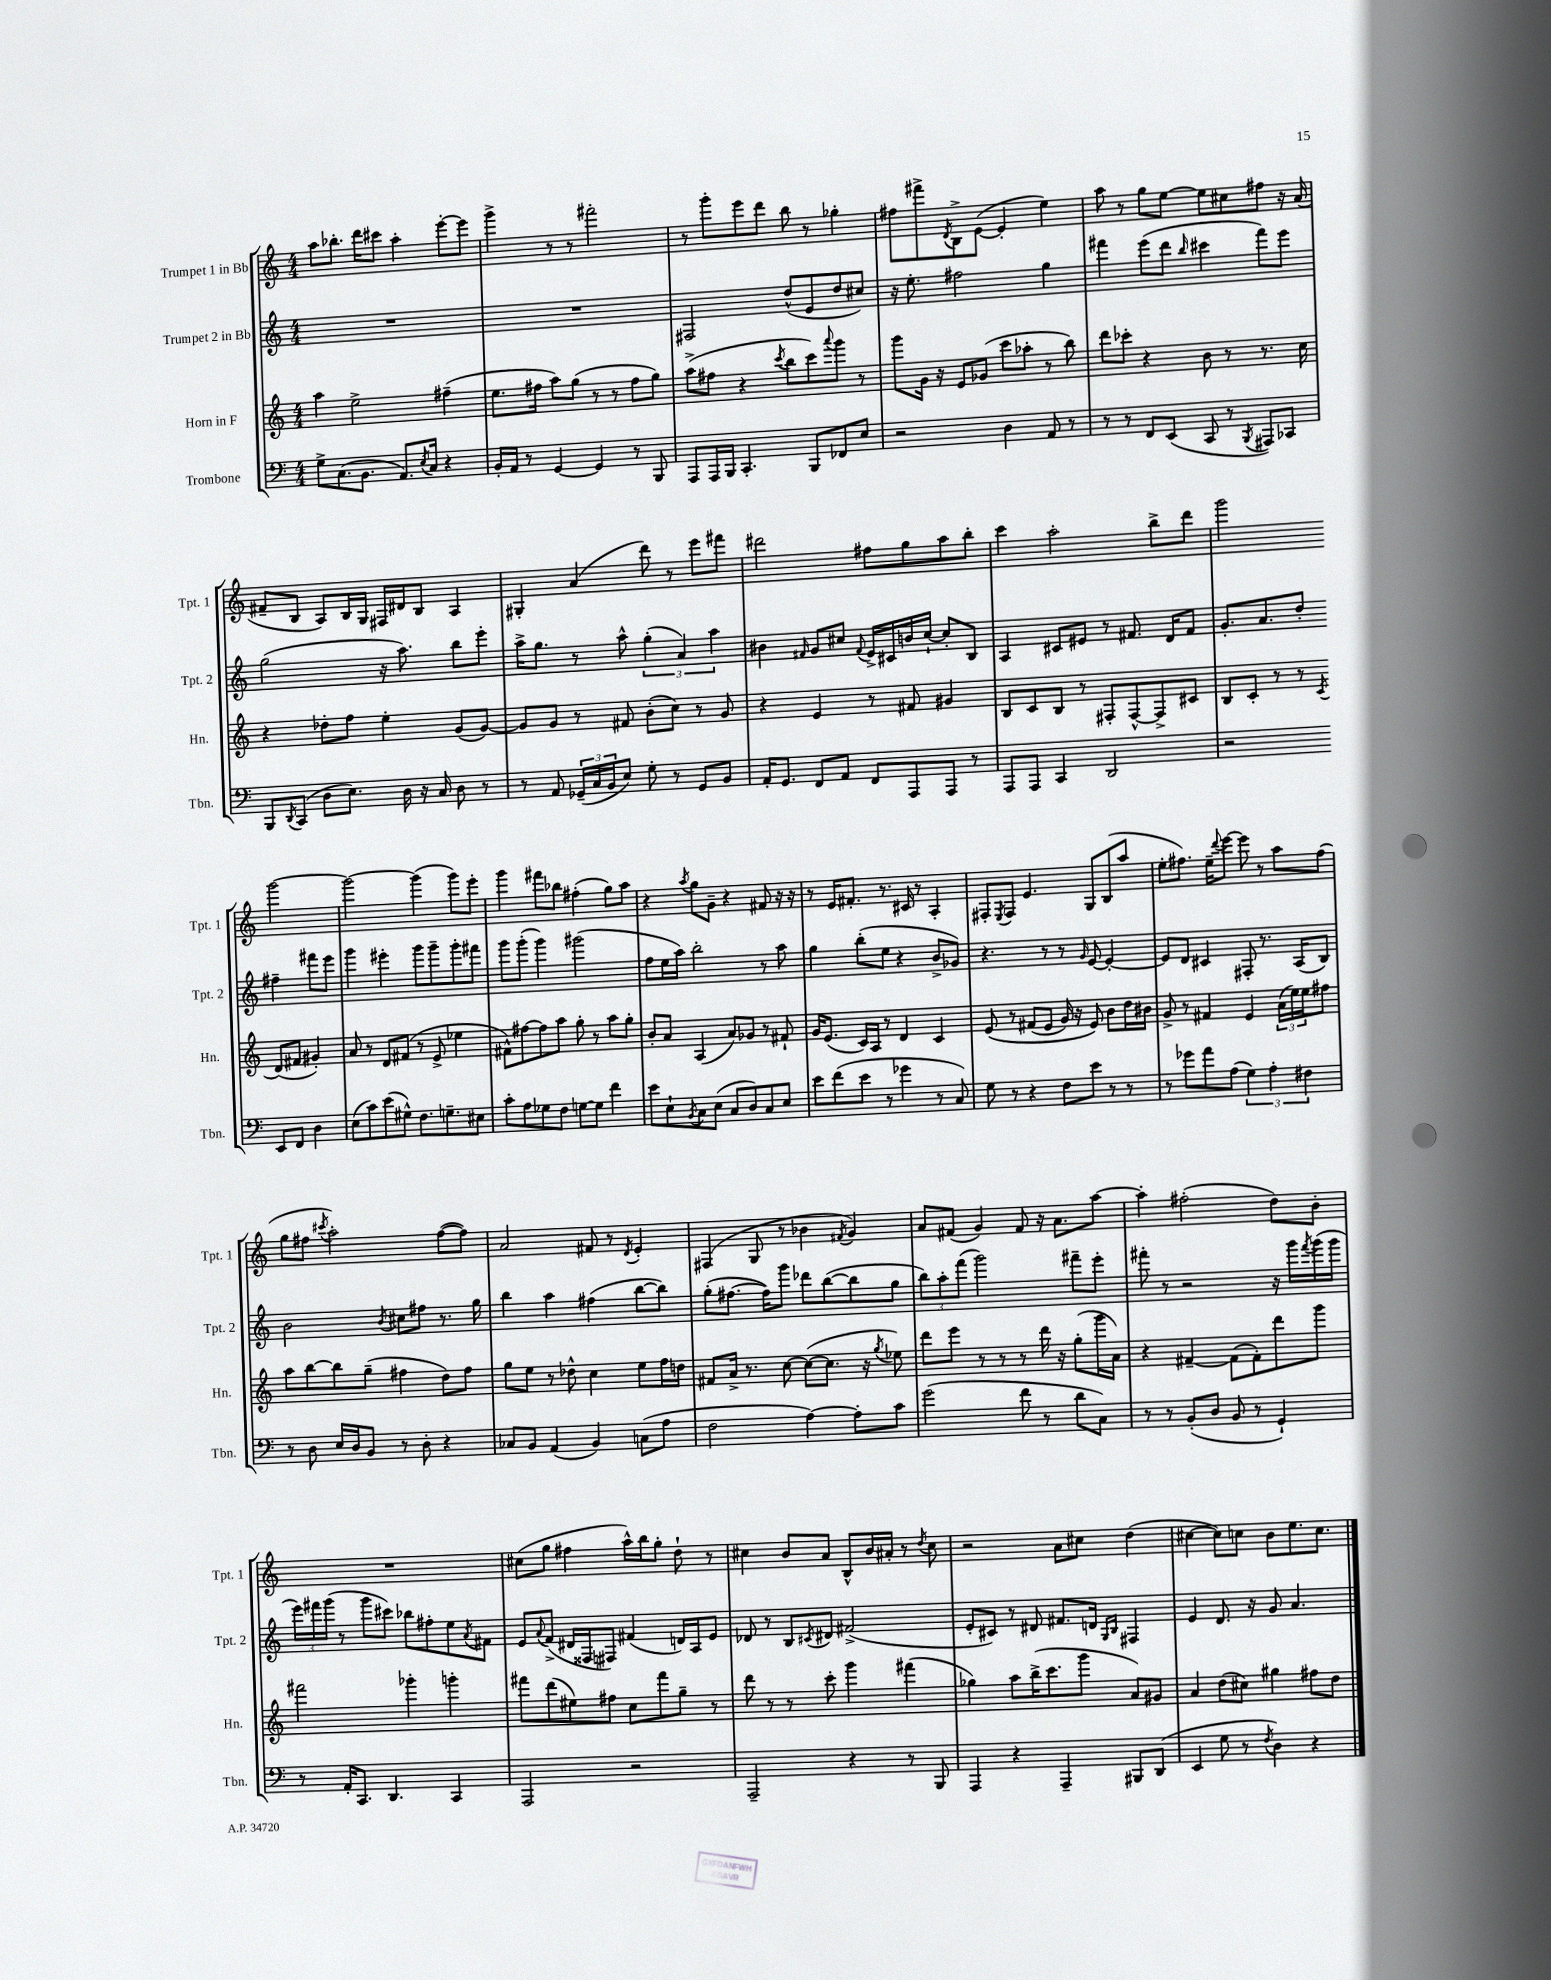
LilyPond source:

<<
\new StaffGroup <<
\new Staff = "s0" \with { instrumentName = "Trumpet 1 in Bb" shortInstrumentName = "Tpt. 1" } {
    \clef treble \key c \major \numericTimeSignature \time 4/4
    a''8 bes''8.-. d'''16 cis'''8 a''4-. e'''8~-. e'''8 |
    g'''4-> r8 r8 fis'''2-. |
    r8 g'''8-. e'''8 d'''8 b''8 r8 ges''4-. |
    fis''8 fis'''8-> \acciaccatura { d'8 } b8-> e'8~( e'4-. e''4) |
    a''8 r8 g''8 e''8~ e''8 cis''8 fis''8 r16 a'16( |
    fis'8-- b8 a8) b16 g16 fis16 dis'16 b8 a4 |
    gis4-. a'4( d'''8) r8 e'''8 fis'''8 |
    dis'''2 fis''8 g''8 a''8 b''8-. |
    c'''4 a''2-. b''8-> d'''8 |
    g'''2 g'''2~ |
    g'''2~ g'''4( g'''8) e'''8-. |
    g'''4 fis'''8 bes''8 fis''4-.( g''8) a''8 |
    r4 \acciaccatura { a''8 } g''8 g'8-- r4 fis'8 r16 r16 |
    r8 e'16 fis'8.-. r8. cis'16 r8 a4-. |
    fis8-. \acciaccatura { e8 } fis8 e'4. g8 b8( a''8 |
    e''8-. fis''8.) e''16-- \appoggiatura { d'''8 } e'''8~ e'''8 r8 a''8 fis''8( |
    g''8 fis''8 \acciaccatura { cis'''8 } a''2-.) fis''8~( fis''8) |
    a'2 fis'8 r8 \acciaccatura { d'8 } e'4-. |
    fis4( g8 r8 bes'4 \acciaccatura { fis'8 } g'4) |
    a'8 fis'8( g'4) fis'8 r16 a'8. a''8~ |
    a''4-. fis''2-.( d''8) b'8-. |
    R1 |
    cis''8( g''8 fis''4 a''16-^) b''16 g''8-. d''8-! r8 |
    cis''4 b'8 a'8 b8-^ b'16 ais'16-. r8 \acciaccatura { d''8 } cis''8 |
    r2 a'8 cis''8 d''4( |
    cis''4~ cis''8) c''8 b'8 e''8. c''8. \bar "|." |
}
\new Staff = "s1" \with { instrumentName = "Trumpet 2 in Bb" shortInstrumentName = "Tpt. 2" } {
    \clef treble \key c \major \numericTimeSignature \time 4/4
    R1 |
    R1 |
    fis2 d''8-^( e'8 d''8 cis''8) |
    r16 e''8.-. fis''2 g''4 |
    fis'''4 e'''8( d'''8 \grace { b''16 } cis'''4 fis'''8) e'''8 |
    g''2( r16 a''8.) b''8 e'''8-. |
    a''16-> g''8. r8 a''8-^ \tuplet 3/2 { g''4-.( a'4) a''4 } |
    bis'4 \grace { fis'16 } g'8 cis''8 \appoggiatura { fis'8 } e'16-> cis'16 b'16 cis''16~-! cis''8-. b8 |
    a4 cis'8 eis'8 r8 fis'8. d'16 fis'8 |
    g'8.-. a'8. d''8-. fis''4-- fis'''8 e'''8 |
    g'''4 eis'''4-. g'''8 g'''8-- g'''8-. fis'''8 |
    g'''8 g'''8-.( g'''4) gis'''2( |
    f''8 e''16 a''16) b''2-. r8 a''8 |
    g''4 b''8-.( e''8 r4 b'8-> ges'8) |
    r4. r8 r8 \grace { g'16 } e'8~ e'4~-. |
    e'8 d'8 cis'4 fis8-. r8. a16( b8) |
    b'2 \acciaccatura { b'8 } cis''8 fis''8 r8. g''16 |
    b''4 a''4 fis''4( b''8~ b''8) |
    g''8-.( fis''8.~ fis''16) g'''8 des'''8 b''8~( b''8 g''8 |
    \tuplet 3/2 { b''8) a''8-. f'''8( } g'''2) fis'''8-- e'''8-. |
    fis'''8-. r8 r2 r16 g'''16 \acciaccatura { fis'''8 } g'''16( g'''16 |
    \tuplet 3/2 { e'''16) fis'''16 g'''16( } r8 g'''8 cis'''8) bes''8 fis''8-. e''8 \acciaccatura { a'8 } fis'8 |
    e'8 \appoggiatura { a'8 } f'8->( dis'16 fisis16 fis8) fis'4( d'16) a16 e'8 |
    des'8 r8 b8 \acciaccatura { cis'8 } dis'8 fis'2->( |
    e'8-. cis'8) r8 dis'8 fis'8. d'16 \grace { g16 b16 } fis4 |
    e'4 d'8. r16 g'8 a'4. \bar "|." |
}
\new Staff = "s2" \with { instrumentName = "Horn in F" shortInstrumentName = "Hn." } {
    \clef treble \key c \major \numericTimeSignature \time 4/4
    a''4 e''2-> fis''4--( |
    e''8. fis''16 a''8) g''8( r8 r8 fis''8 g''8) |
    a''8->( fis''8 r4 \acciaccatura { c'''8 } b''8 c'''8) \appoggiatura { a'''8 } g'''8 r8 |
    g'''8 g'16 r16 e'8 ges'8( c'''8 aes''8-. r8 b''8) |
    d'''8 ces'''8-. r4 b'8 r8 r8. c''16 |
    r4 des''8-. f''8 e''4-. g'8( g'8~) |
    g'8 g'8 r8 fis'8 b'8-.( c''8) r8 g'8 |
    r4 e'4 r8 fis'8 gis'4 |
    b8 c'8 b8 r8 fis8-. fis8~-^ fis8-> cis'8 |
    b8 c'8-. r8 r8 \acciaccatura { c'8 } d'8( fis'8 gis'4-.) |
    a'8 r8 d'8 fis'8( r8 e'8-> ees''4 |
    fis'8-^) fis''8~ fis''8 a''8 g''8-. r8 a''8 g''8-. |
    b'8-. a'8 a4( a'8) ges'8 r8 fis'8-! |
    g'16 e'8.( c'16) a16 r8 d'4 c'4 |
    e'8\( r8 fis'8( e'8 g'16) r16 e'8\) b'8 d''16 bis'16 |
    g'8-> r8 fis'4 e'4 \tuplet 3/2 { a'16( e''16) e''16 } fis''8 |
    a''8 b''8~ b''8 g''8--( fis''4 d''8) fis''8 |
    g''8 e''8 r8 des''8-^ c''4 e''8 f''16 d''16 |
    fis'8 a'16-> r8. c''8~ c''8~( c''8. r16 \acciaccatura { g''8 } ees''8) |
    d'''8 e'''8 r8 r8 r8 d'''16 r16 g''8-.( g'''16 a'16) |
    r4 fis'4~-- fis'8( fis'8-.) d'''8 g'''8 |
    fis'''2 ges'''4-. g'''4-. |
    fis'''8 d'''8( eis''8) fis''8 c''8 fis'''8 g''8-- r8 |
    d'''8 r8 r8 c'''8-. g'''4 fis'''4( |
    ges''4) a''8 b''16->( c'''8. g'''8 a'8) gis'8 |
    a'4 d''8( cis''8) gis''4 fis''8 d''8 \bar "|." |
}
\new Staff = "s3" \with { instrumentName = "Trombone" shortInstrumentName = "Tbn." } {
    \clef bass \key c \major \numericTimeSignature \time 4/4
    g8-> c8.( b,8. a,8.) \acciaccatura { e8 } c16 r4 |
    b,16-. a,16 r8 g,4~ g,4 r8 b,,8 |
    a,,8 a,,16 b,,16 c,4.-. b,,8 fes,8 e8 |
    r2 d4 a,8 r8 |
    r8 r8 f,8 e,8( c,8 r8 \acciaccatura { b,,8 } ais,,8) ces,8 |
    b,,8 \acciaccatura { d,8 } c,8( d8 e8.) d16 r16 c16 d8 r8 |
    r8 a,8 \tuplet 3/2 { ges,16--( c16 b,16 } e8) g8-. r8 ges,8 b,8 |
    a,16-. g,8. f,8 a,8 f,8 a,,8 a,,8 r8 |
    a,,8 a,,8 c,4 d,2 |
    r2 e,8 f,8 d4 |
    e8( c'8) e'8( gis8-^) f8. g8.-- eis8 |
    c'8-. a8 ges8 f8 g8~ g8 f'4 |
    e'8 e8-! \acciaccatura { b,8 } c8 e8( c8 d8) c8 e8 |
    e'8 f'8( e'8 r8 ges'4 r8 c8) |
    g8 r8 r4 f8 e'8 r8 r8 |
    r8 ges'8 a'8 a8( \tuplet 3/2 { g4) a4-. fis4 } |
    r8 d8 e16 d16 b,8 r8 d8-. r4 |
    ces8 b,8 a,4( b,4) c8( a8 |
    f2 a4~) a8-. c'8 |
    g'2( f'8 r8 d'8 c8) |
    r8 r8 b,8-.( d8 b,8 r8 g,4-!) |
    r8 a,16-. c,8. d,4. c,4 |
    a,,2 r2 |
    a,,2-- r4 r8 b,,8 |
    a,,4 r4 a,,4-- bis,,8 d,8( |
    e,4 g8 r8 \acciaccatura { f8 } d4) r4 \bar "|." |
}
>>
>>
\layout { \context { \Score \remove "Bar_number_engraver" } }
